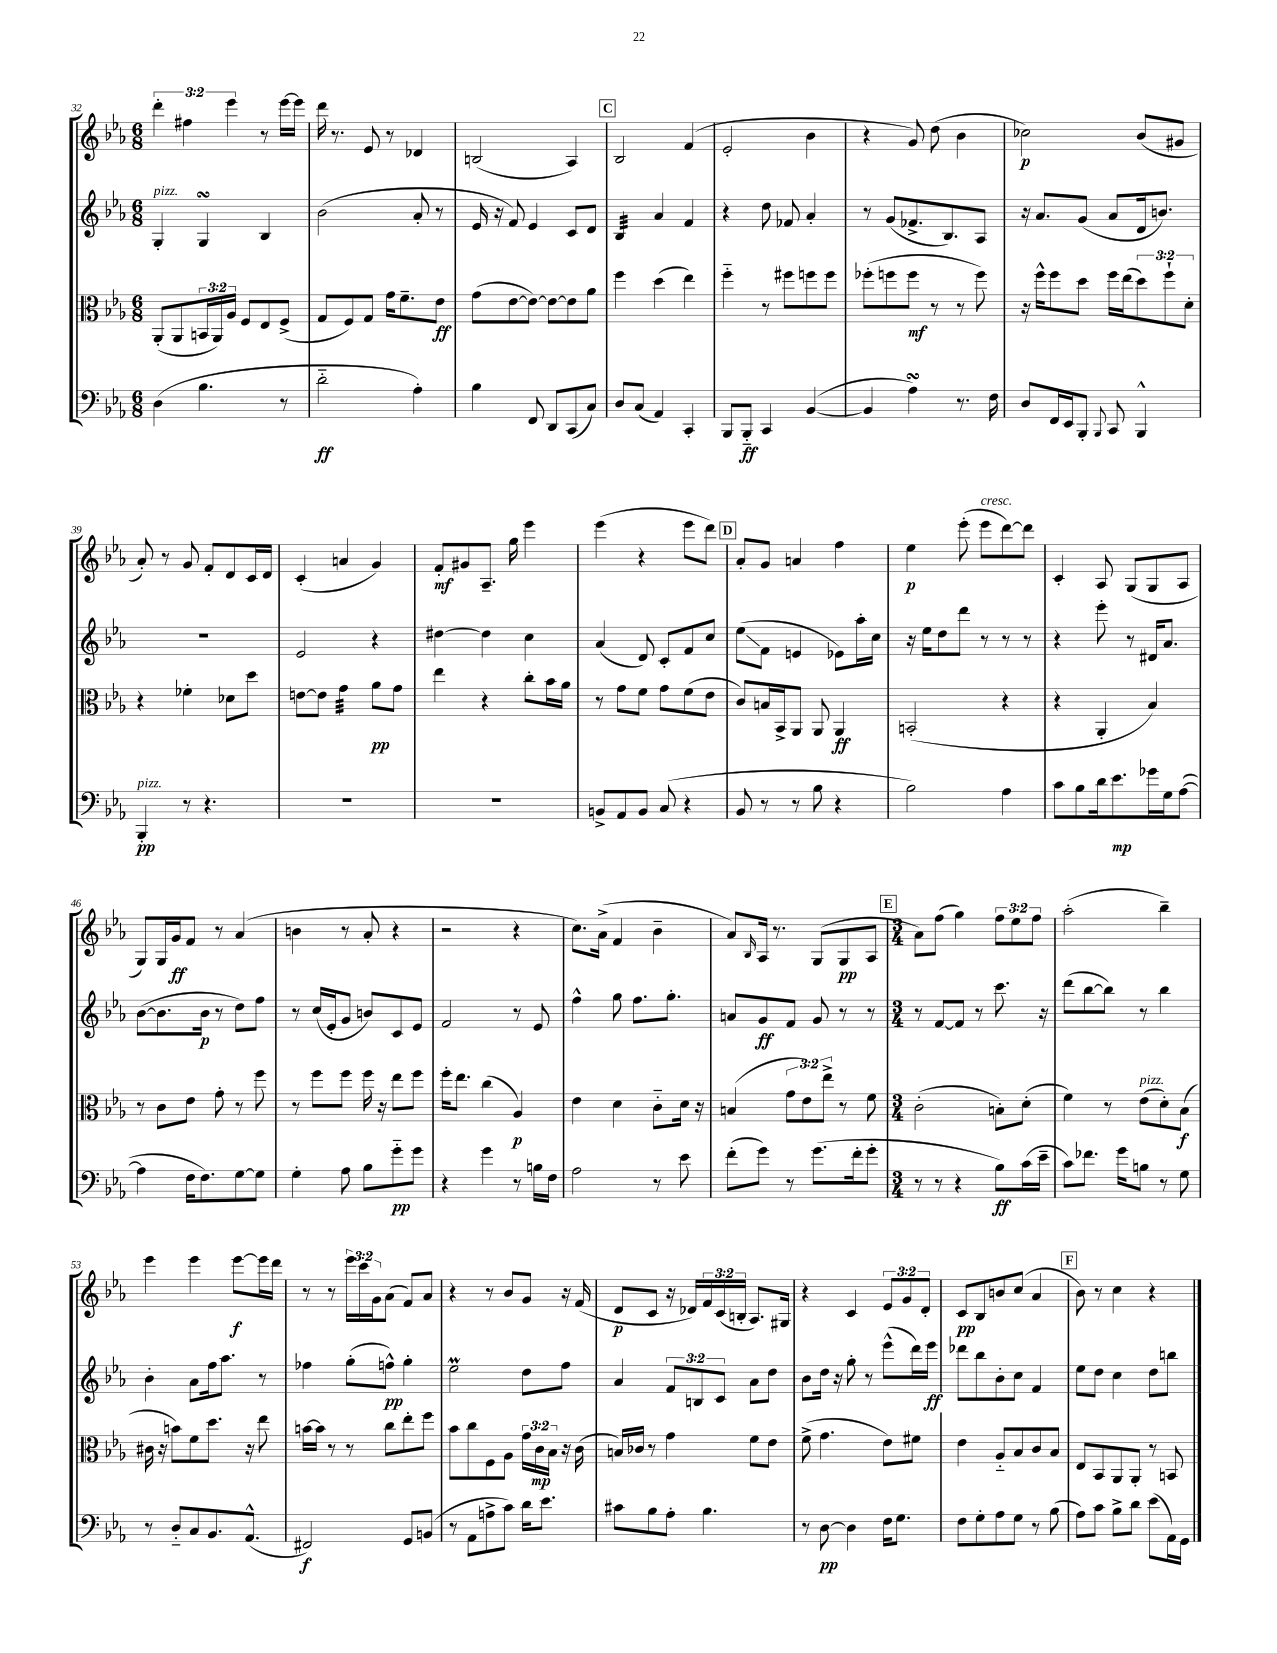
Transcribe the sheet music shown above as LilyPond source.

<<
\new StaffGroup <<
\new Staff = "s0" {
    \clef treble \key ees \major \numericTimeSignature \time 6/8 \override Staff.TupletNumber.text = #tuplet-number::calc-fraction-text
    \tuplet 3/2 { d'''4-. fis''4 ees'''4 } r8 ees'''16~ ees'''16 |
    d'''16 r8. ees'8 r8 des'4 |
    b2( aes4) |
    \mark \markup { \box "C" } bes2 f'4( |
    ees'2-. bes'4 |
    r4 g'8) d''8( bes'4 |
    ces''2\p) bes'8( gis'8 |
    aes'8-.) r8 g'8 f'8-. d'8 c'16 d'16 |
    c'4-.( a'4 g'4) |
    f'8-.\mf gis'8 aes8.-- g''16 ees'''4 |
    ees'''4( r4 ees'''8 d'''8) |
    \mark \markup { \box "D" } aes'8-. g'8 a'4 f''4 |
    ees''4\p ees'''8-.( ees'''8^\markup { \italic "cresc." } d'''8~) d'''8 |
    c'4-. aes8 g8( g8 aes8 |
    g8) g16 g'16\ff f'8 r8 aes'4( |
    b'4 r8 aes'8-. r4 |
    r2 r4 |
    c''8.) aes'16->( f'4 bes'4-- |
    aes'8) \grace { bes16 } aes16 r8. g8( g8\pp aes8 |
    \mark \markup { \box "E" } \numericTimeSignature \time 3/4 aes'8) f''8( g''4) \tuplet 3/2 { f''8 ees''8 f''8 } |
    aes''2-.( bes''4--) |
    ees'''4 ees'''4 ees'''8~\f ees'''16 d'''16 |
    r8 r8 \tuplet 3/2 { ees'''16 c'''16 g'16 } aes'8( f'8) aes'8 |
    r4 r8 bes'8 g'8 r16 f'16( |
    d'8\p c'8 r16 des'16) \tuplet 3/2 { f'16 c'16( b16-. } aes8.) gis16 |
    r4 c'4 \tuplet 3/2 { ees'8 g'8 d'8-. } |
    c'8\pp bes8 b'8 c''8( aes'4 |
    \mark \markup { \box "F" } bes'8) r8 c''4 r4 \bar "|." |
}
\new Staff = "s1" {
    \clef treble \key ees \major \numericTimeSignature \time 6/8 \override Staff.TupletNumber.text = #tuplet-number::calc-fraction-text
    g4-.^\markup { \italic "pizz." } g4\turn bes4 |
    bes'2( aes'8-. r8 |
    ees'16 r16 f'8) ees'4 c'8 d'8 |
    \mark \markup { \box "C" } bes4:32 aes'4 f'4 |
    r4 d''8 fes'8 aes'4-. |
    r8 g'8( fes'8.-> bes8.) aes8 |
    r16 aes'8. g'8( aes'8 d'16 b'8.) |
    R2. |
    ees'2 r4 |
    dis''4~ dis''4 c''4 |
    aes'4( d'8) c'8-. f'8 c''8 |
    \mark \markup { \box "D" } ees''8\glissando( f'8 e'4 ees'8) aes''16-. c''16 |
    r16 ees''16 d''8 d'''8 r8 r8 r8 |
    r4 ees'''8-. r8 dis'16 aes'8. |
    bes'8~( bes'8. bes'16\p r8 d''8) f''8 |
    r8 c''16( ees'16-. g'8 b'8) c'8 ees'8 |
    f'2 r8 ees'8 |
    f''4-^ g''8 f''8. g''8.-. |
    a'8 g'8\ff f'8 g'8 r8 r8 |
    \mark \markup { \box "E" } \numericTimeSignature \time 3/4 r8 f'8~ f'8 r8 c'''8. r16 |
    d'''8( bes''8~ bes''8) r8 bes''4 |
    bes'4-. aes'8 f''16 aes''8. r8 |
    fes''4 g''8-.( f''8-^\pp) g''4-. |
    ees''2\prall d''8 f''8 |
    aes'4 \tuplet 3/2 { f'8 b8 c'8 } aes'8 d''8 |
    bes'8 d''16 r16 g''8-. r8 ees'''8-^( d'''16) ees'''16\ff |
    des'''8 bes''8 bes'8-. c''8 f'4 |
    \mark \markup { \box "F" } ees''8 d''8 c''4 d''8 b''8 \bar "|." |
}
\new Staff = "s2" {
    \clef alto \key ees \major \numericTimeSignature \time 6/8 \override Staff.TupletNumber.text = #tuplet-number::calc-fraction-text
    aes,8-.( aes,8 \tuplet 3/2 { b,16 aes,16) aes16 } f8 ees8 f8->( |
    g8 f8) g8 g'16 f'8.-- ees'8\ff |
    g'8( ees'8~ ees'8~) ees'8~ ees'8 aes'8 |
    \mark \markup { \box "C" } f''4 d''4( ees''4) |
    f''4-_ r8 fis''8 f''8 f''8 |
    fes''8-.( f''8 f''8\mf r8 r8 f''8) |
    r16 f''16-^ f''8 d''8 f''16 ees''16( \tuplet 3/2 { d''8) f''8-! d'8-. } |
    r4 fes'4-. des'8 d''8 |
    e'8~ e'8 g'4:32 aes'8\pp g'8 |
    ees''4 r4 c''8-. bes'16 aes'16 |
    r8 g'8 f'8 g'8 f'8( ees'8 |
    \mark \markup { \box "D" } c'8) b16 bes,16-> aes,8 aes,8 aes,4\ff |
    b,2-.( r4 |
    r4 aes,4-. bes4) |
    r8 c'8 ees'8 g'8-. r8 f''8 |
    r8 f''8 f''8 f''16 r16 ees''8 f''8 |
    f''16-. ees''8. c''4( aes4\p) |
    ees'4 d'4 c'8-_ d'16 r16 |
    b4( \tuplet 3/2 { g'8 ees'8) ees''8-> } r8 f'8 |
    \mark \markup { \box "E" } \numericTimeSignature \time 3/4 c'2-.( b8-.) d'8-.( |
    f'4) r8 ees'8^\markup { \italic "pizz." }( d'8-.) bes8\f( |
    cis'16 r16 b'8) f'8 d''8. r16 ees''8 |
    b'16~ b'16 r8 r8 c''8 ees''8-. f''8 |
    bes'8 c''8 f8 aes8 \tuplet 3/2 { g'16 c'16\mp bes16 } r16 c'16( |
    b16) ces'16 r8 g'4 f'8 ees'8 |
    f'8->( g'4. ees'8) fis'8 |
    ees'4 aes8-_ bes8 c'8 bes8 |
    \mark \markup { \box "F" } ees8 bes,8 aes,8 aes,8-. r8 b,8 \bar "|." |
}
\new Staff = "s3" {
    \clef bass \key ees \major \numericTimeSignature \time 6/8
    d4( bes4. r8 |
    d'2-_\ff aes4-.) |
    bes4 f,8 d,8 c,8( c8) |
    \mark \markup { \box "C" } d8 c8( aes,4) c,4-. |
    bes,,8 bes,,8-_\ff c,4 bes,4~( |
    bes,4 aes4\turn) r8. f16 |
    d8 f,16 ees,16 bes,,8-. \appoggiatura { bes,,8 } c,8 bes,,4-^ |
    bes,,4-.\pp^\markup { \italic "pizz." } r8 r4. |
    R2. |
    R2. |
    b,8-> aes,8 b,8 c8( r4 |
    \mark \markup { \box "D" } bes,8 r8 r8 bes8 r4 |
    bes2) aes4 |
    c'8 bes8 d'16 ees'8.\mp ges'16 g16 aes8~( |
    aes4 f16 f8.) g8~ g8 |
    g4-. aes8 bes8 g'8-_\pp g'8 |
    r4 g'4 r8 b16 f16 |
    aes2 r8 ees'8 |
    f'8-.( g'8) r8 g'8.( f'16-. g'8-. |
    \mark \markup { \box "E" } \numericTimeSignature \time 3/4 r8 r8 r4 bes8\ff) c'16( ees'16-- |
    c'8) fes'8. g'16 b8 r8 g8 |
    r8 d8-_ c8 bes,8. aes,8.-^( |
    fis,2\f) g,8 b,8( |
    r8 aes,8 a8-> c'8) d'16 ees'8. |
    cis'8 bes8 aes8-. bes4. |
    r8 d8~\pp d4 f16 g8. |
    f8 g8-. aes8 g8 r8 bes8( |
    \mark \markup { \box "F" } aes8) c'8 bes8-> d'8 ees'8( aes,16) g,16 \bar "|." |
}
>>
>>
\layout { \context { \Score currentBarNumber = #32 } }
